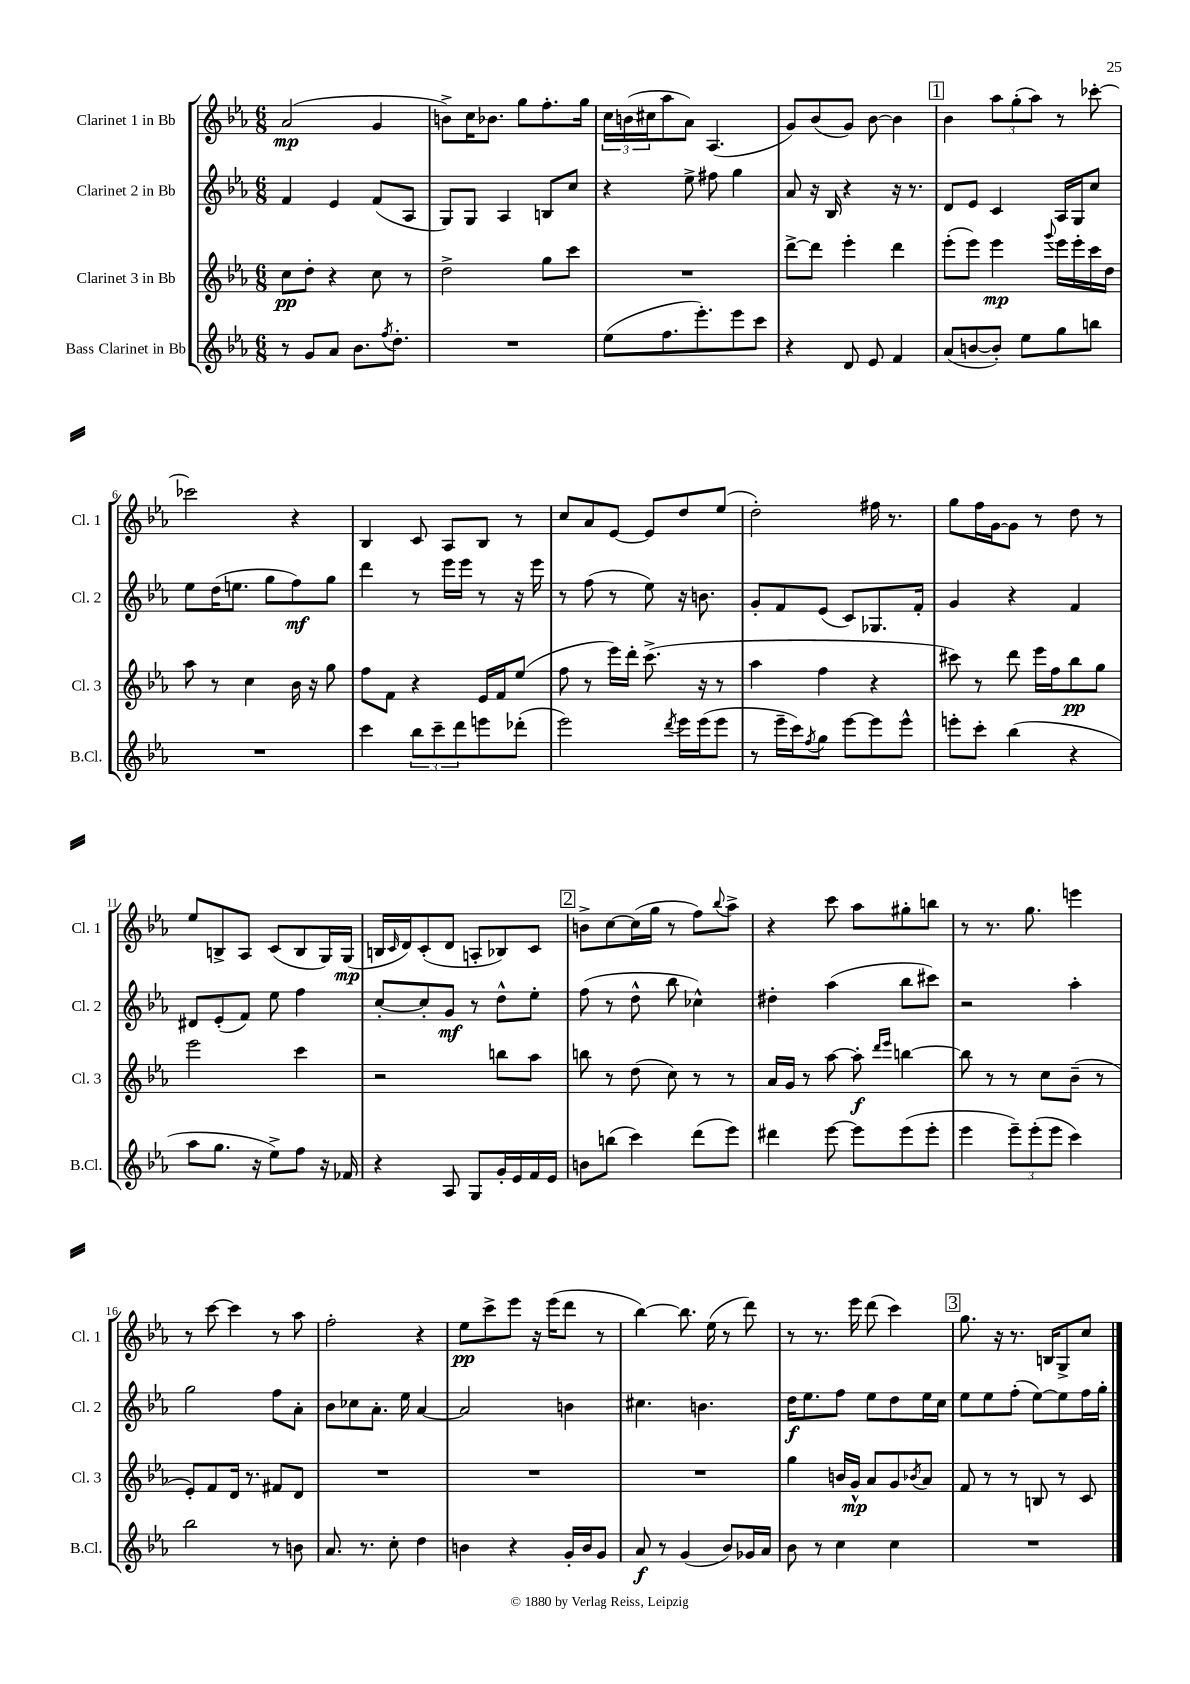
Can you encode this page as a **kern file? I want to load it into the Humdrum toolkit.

**kern	**kern	**kern	**kern
*staff4	*staff3	*staff2	*staff1
*clefG2	*clefG2	*clefG2	*clefG2
*k[b-e-a-]	*k[b-e-a-]	*k[b-e-a-]	*k[b-e-a-]
*M6/8	*M6/8	*M6/8	*M6/8
8r	8cc\L	4f/	(2a-/
8g/L	8dd'\J	.	.
8a-/J	4r	4e-/	.
8.b-\L	.	.	.
.	8cc\	(8f/L	4g/
8qff/	.	.	.
8.dd'\J	.	.	.
.	8r	8A-/J	.
=	=	=	=
2.r	2dd^\	8G/L)	8b^\L)
.	.	8G/J	16cc\K
.	.	.	8.b-\J
.	.	4A-/	.
.	.	.	8gg\L
.	8gg\L	8B/L	8.ff'\
.	8ccc\J	8cc/J	.
.	.	.	16gg\Jk
=	=	=	=
(8ee-\L	2.r	4r	24cc\LL
.	.	.	(24b\
.	.	.	24cc#\J
8.ff\	.	.	8aa-\
.	.	8ee-^\	8a-\J)
8.eee-'\)	.	.	.
.	.	8ff#\	(4.A-/
8eee-\	.	4gg\	.
8ccc\J	.	.	.
=	=	=	=
4r	[8ddd^\L	8a-/	8g/L)
.	8ddd\]J	16r	(8b-/
.	.	16B-/	.
8d/	4eee-'\	4r	8g/J)
8e-/	.	.	[8b-\
4f/	4ddd\	16r	4b-\]
.	.	8.r	.
=	=	=	=
(8a-/L	(8eee-'\L	8d/L	4b-\
[8b/	8eee-\J)	8e-/J	.
8b'/]J)	4eee-\	4c/	12aa-\L
.	.	.	(12gg'\
8ee-\L	.	.	.
.	.	.	12aa-\J)
.	8qqggg/	.	.
8gg\	16eee-\LL	16A-/LL	8r
.	16eee-'\	16G/J	.
8bb\J	16ccc\	8cc/J	[8ccc-'\
.	16dd\JJ	.	.
=	=	=	=
2.r	8aa-\	8ee-\L	2ccc-\]
.	8r	(16dd\K	.
.	.	8.ee\J	.
.	4cc\	.	.
.	.	8gg\L	.
.	16b-\	8ff\)	4r
.	16r	.	.
.	8gg\	8gg\J	.
=	=	=	=
4ccc\	8ff\L	4ddd\	4B-/
.	8f\J	.	.
12bb-\L	4r	8r	8c/
12ccc~\	.	.	.
.	.	16eee-\LL	8A-/L
12ddd\	.	.	.
.	.	16eee-\JJ	.
8eee\	16e-/LL	8r	8B-/J
.	16f/J	.	.
(8ddd-'\J	(8ee-/J	16r	8r
.	.	16eee-\	.
=	=	=	=
2eee-\)	8ff\	8r	8cc/L
.	8r	(8ff\	8a-/
.	16eee-\LL)	8r	[8e-/J
.	16ddd'\JJ	.	.
.	(8.ccc^\	8ee-\)	8e-/]L
8qddd/	.	.	.
16eee-\LL	.	16r	8dd/
(16eee-\J	16r	8.b\	.
8eee-\J	8r	.	(8ee-/J
=	=	=	=
8r	4aa-\	8g'/L	2dd'\)
16eee-~\LL	.	8f/	.
16ccc\J)	.	.	.
8qff/	.	.	.
8gg\J	4ff\	(8e-/J	.
[8eee-\L	.	8c/L)	.
8eee-\]	4r	8.G-/	16ff#\
.	.	.	8.r
8eee-^^\J	.	.	.
.	.	16f'/Jk	.
=	=	=	=
8eee'\L	8ccc#\)	4g/	8gg\L
8ccc'\J	8r	.	16ff\L
.	.	.	[16g\J
(4bb-\	8ddd\	4r	8g\]J
.	16eee-\LL	.	8r
.	16ff\J	.	.
4r	8bb-\	4f/	8dd\
.	8gg\J	.	8r
=	=	=	=
8aa-\L	2eee-\	8d#/L	8ee-/L
8.gg\J	.	(8e-'/	8B^/
.	.	8f/J)	8A-/J
16r	.	.	.
8ee-^\L)	.	8ee-\	(8c/L
8ff\J	4ccc\	4ff\	8B/
16r	.	.	16G/L)
16f-/	.	.	(16G/JJ
=	=	=	=
4r	2r	[8cc'/L	16B/LL
.	.	.	16qqc/
.	.	.	16d/J)
.	.	8cc'/]	(8c'/
8A-/	.	8g/J	8d/J
8G/L	.	8r	8A'/L
16g'/L	8bb\L	8dd^^\L	8B-/)
16e-/	.	.	.
16f/	8aa-\J	8ee-'\J	8c/J
16e-/JJ	.	.	.
=	=	=	=
8b\L	8bb\	(8ff\	8b^\L
(8bb\J	8r	8r	[8cc\
4ccc\)	(8dd\	8dd^^\	(16cc\]L
.	.	.	16gg\JJ
.	8cc\)	8bb-\	8r
(8ddd\L	8r	4cc-^^\)	8ff\L)
.	.	.	8qqbb-/
8eee-\J)	8r	.	8aa-^\J
=	=	=	=
4ddd#\	16a-/LL	4dd#'\	4r
.	16g/JJ	.	.
.	8r	.	.
[8eee-\	[8aa-\	(4aa-\	8ccc\
8eee-\]L	8aa-'\]	.	8aa-\L
.	16qqddd/LL	.	.
.	16qqeee-/JJ	.	.
(8eee-\	[4bb\	8bb-\L	8gg#'\
8eee-'\J	.	8ccc#\J)	8bb\J
=	=	=	=
4eee-\	8bb\]	2r	8r
.	8r	.	8.r
12eee-~\L)	8r	.	.
.	.	.	8.gg\
(12eee-'\	.	.	.
.	8cc\L	.	.
12eee-\J	.	.	.
4ccc\)	(8b-~\J	4aa-'\	4eee\
.	8r	.	.
=	=	=	=
2bb-\	8e-'/L)	2gg\	8r
.	8f/	.	[8ccc\
.	16d/Jk	.	4ccc\]
.	8.r	.	.
8r	8f#/L	8ff\L	8r
8b\	8d/J	8a-'\J	8aa-\
=	=	=	=
8.a-/	2.r	8b-\L	2ff'\
.	.	8cc-\	.
8.r	.	.	.
.	.	8.a-'\J	.
8cc'\	.	.	.
.	.	16ee-\	.
4dd\	.	[4a-/	4r
=	=	=	=
4b\	2.r	2a-/]	8ee-\L
.	.	.	8ccc^\
4r	.	.	8eee-\J
.	.	.	16r
.	.	.	(16eee-\LK
16g'/LL	.	4b\	8ddd\J
16b/J	.	.	.
8g/J	.	.	8r
=	=	=	=
8a-/	2.r	4.cc#\	[4bb-\)
8r	.	.	.
(4g/	.	.	8.bb-\]
.	.	4.b\	.
.	.	.	(16ee-\
8b-/L)	.	.	8r
16g-/L	.	.	8ddd\)
16a-/JJ	.	.	.
=	=	=	=
8b-\	4gg\	16dd\LK	8r
.	.	8.ee-\	.
8r	.	.	8.r
4cc\	16b/LL	8ff\J	.
.	16g^^/JJ	.	16eee-\
.	8a-/L	8ee-\L	(8ddd\
4cc\	8g/	8dd\	4ccc\)
.	8qb-/	.	.
.	8a-/J	16ee-\L	.
.	.	16cc\JJ	.
=	=	=	=
2.r	8f/	8ee-\L	8.gg\
.	8r	8ee-\	.
.	.	.	16r
.	8r	(8ff'\J	8.r
.	8B/	[8ee-\L)	.
.	.	.	16B/LK
.	8r	8ee-\]	8G^/
.	8c/	16ff\L	8cc/J
.	.	16gg'\JJ	.
==	==	==	==
*-	*-	*-	*-
